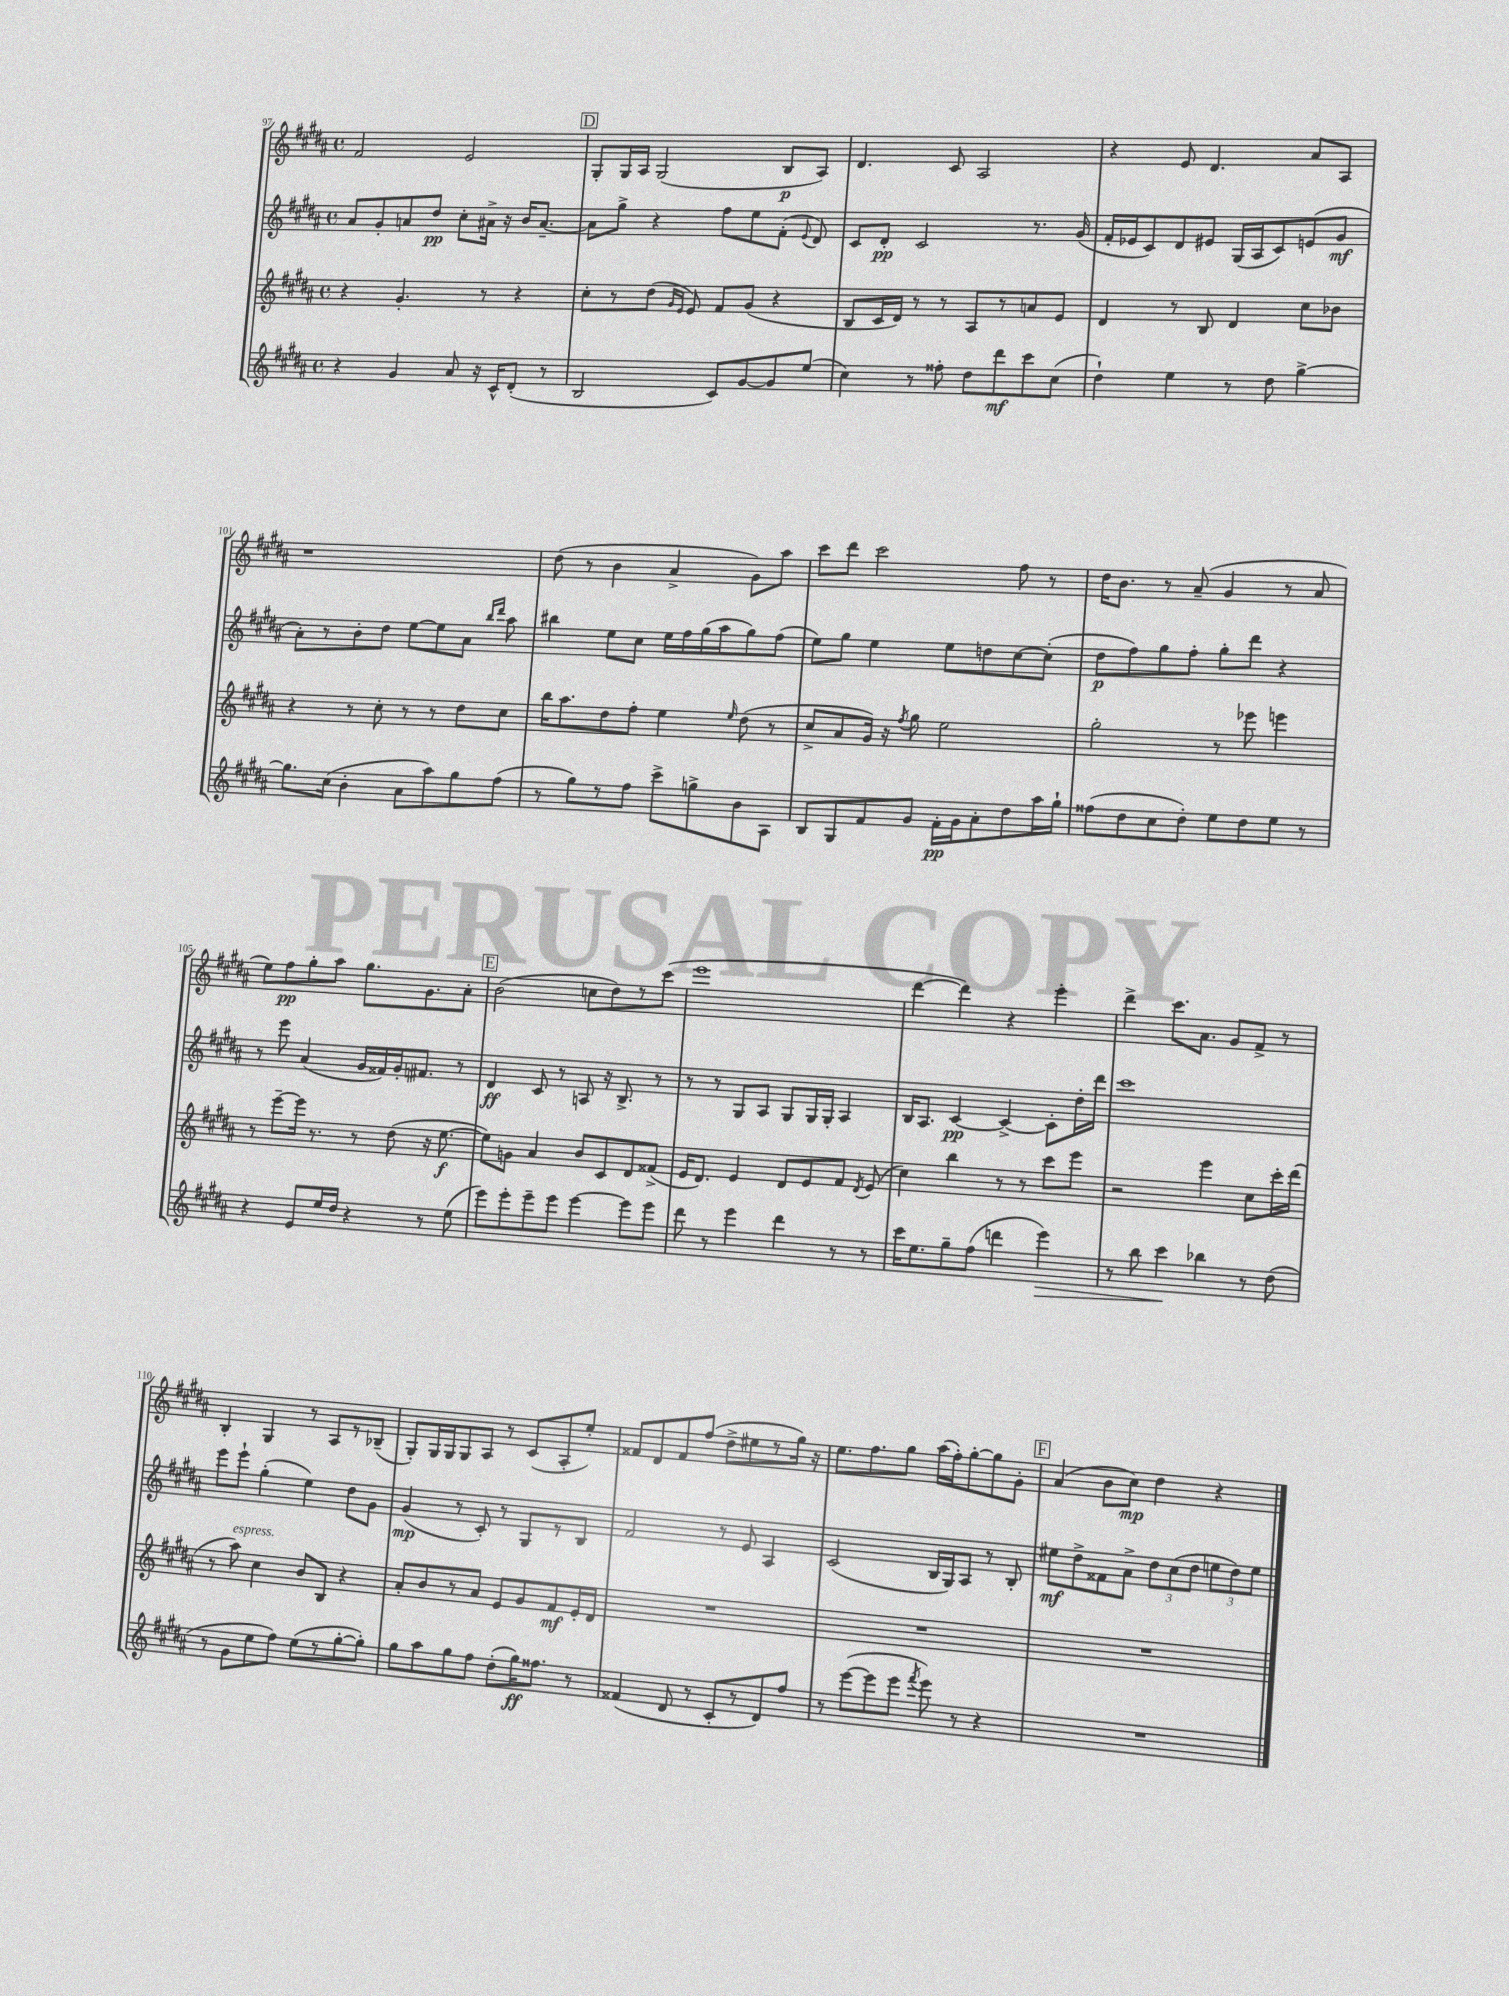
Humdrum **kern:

**kern	**dynam	**kern	**dynam	**kern	**dynam	**kern	**dynam
*part4	*part4	*part3	*part3	*part2	*part2	*part1	*part1
*staff4	*staff4	*staff3	*staff3	*staff2	*staff2	*staff1	*staff1
*clefG2	*	*clefG2	*	*clefG2	*	*clefG2	*
*k[f#c#g#d#a#]	*	*k[f#c#g#d#a#]	*	*k[f#c#g#d#a#]	*	*k[f#c#g#d#a#]	*
*M4/4	*	*M4/4	*	*M4/4	*	*M4/4	*
*met(c)	*	*met(c)	*	*met(c)	*	*met(c)	*
=97	=97	=97	=97	=97	=97	=97	=97
4r	.	4r	.	8a#/L	.	2f#/	.
.	.	.	.	8g#'/	.	.	.
4g#/	.	4.g#'/	.	8an/	.	.	.
.	.	.	.	8dd#/J	pp	.	.
8a#/	.	.	.	8cc#'\L	.	2e/	.
16r	.	8r	.	16a#X^\Jk	.	.	.
16c#^^/KL	.	.	.	16r	.	.	.
(8d#'/J	.	4r	.	16b/KL	.	.	.
.	.	.	.	[8.a#~/J	.	.	.
8r	.	.	.	.	.	.	.
!!LO:REH:place=s1:t=D
=98	=98	=98	=98	=98	=98	=98	=98
2B/	.	8cc#'\L	.	8a#\L]	.	8G#'/L	.
.	.	8r	.	8gg#^\J	.	16G#/L	.
.	.	.	.	.	.	16A#/JJ	.
.	.	(8dd#\J	.	4r	.	(2G#/	.
.	.	16qqg#/LL	.	.	.	.	.
.	.	16qqe/JJ	.	.	.	.	.
.	.	8e/)	.	.	.	.	.
8c#/L)	.	8f#/L	.	8ff#\L	.	.	.
[8g#/	.	(8g#/J	.	8ee\	.	.	.
8g#/]	.	4r	.	(8f#'\J	.	8B/L	p
.	.	.	.	8qqe/	.	.	.
(8ee/J	.	.	.	8d#/)	.	8A#/J)	.
=99	=99	=99	=99	=99	=99	=99	=99
4cc#\)	.	8B/L	.	8c#/L	.	4.d#/	.
.	.	16c#/L	.	8d#'/J	pp	.	.
.	.	16d#/JJ)	.	.	.	.	.
8r	.	8r	.	2c#/	.	.	.
8ff##X'\	.	8r	.	.	.	8c#/	.
8dd#\L	.	8A#/L	.	.	.	2A#/	.
8ddd#\	mf	8r	.	.	.	.	.
8ccc#\	.	8an/	.	8.r	.	.	.
(8cc#\J	.	8e/J	.	.	.	.	.
.	.	.	.	(16g#/	.	.	.
=100	=100	=100	=100	=100	=100	=100	=100
4dd#`\)	.	4d#/	.	16f#'/LL	.	4r	.
.	.	.	.	16e-X/J	.	.	.
.	.	.	.	8c#/)	.	.	.
4ee\	.	8r	.	8d#/	.	8e/	.
.	.	8B/	.	8e#X/J	.	4.d#/	.
8r	.	4d#/	.	(16G#/LL	.	.	.
.	.	.	.	16A#/J	.	.	.
8dd#\	.	.	.	8c#/)	.	.	.
[4gg#^\	.	8cc#\L	.	(8en/	.	8a#/L	.
.	.	8b-X\J	.	8g#/J	mf	8A#/J	.
!!LO:LB:g=z
=101	=101	=101	=101	=101	=101	=101	=101
8.gg#\L]	.	4r	.	8a#'\L)	.	1r	.
.	.	.	.	8r	.	.	.
(16cc#\Jk	.	.	.	.	.	.	.
4b'\	.	8r	.	8b'\	.	.	.
.	.	8cc#'\	.	8dd#\J	.	.	.
8a#\L	.	8r	.	[8ee\L	.	.	.
8aa#\)	.	8r	.	8ee\]	.	.	.
8gg#\	.	8dd#\L	.	8a#\J	.	.	.
.	.	.	.	16qqbb/LL	.	.	.
.	.	.	.	16qqddd#/JJ	.	.	.
(8ff#\J	.	8cc#\J	.	8aa#\	.	.	.
=102	=102	=102	=102	=102	=102	=102	=102
8r	.	16bb\KL	.	4bb#X\	.	(8dd#\	.
.	.	8.aa#\	.	.	.	.	.
8gg#\L)	.	.	.	.	.	8r	.
8r	.	8dd#\	.	8ee\L	.	4b\	.
8ff#\J	.	8ff#'\J	.	8cc#\J	.	.	.
8ccc#^\L	.	4ee\	.	16ee\LL	.	4a#^/	.
.	.	.	.	16ff#\	.	.	.
8ggn^\	.	.	.	(16gg#\	.	.	.
.	.	.	.	16aa#\J	.	.	.
.	.	16qqee/	.	.	.	.	.
8b\	.	(8dd#\	.	8gg#\)	.	8g#\L)	.
8A#\J	.	8r	.	(8ff#\J	.	8aa#\J	.
=103	=103	=103	=103	=103	=103	=103	=103
8B/L	.	8cc#^/L	.	8ee\L)	.	8ccc#\L	.
8G#/	.	8a#/	.	8gg#\J	.	8ddd#\J	.
8f#/	.	16g#/Jk)	.	4ee\	.	2ccc#\	.
.	.	16r	.	.	.	.	.
.	.	8qff#/	.	.	.	.	.
8g#/J	.	8gg#\	.	.	.	.	.
16f#'\LL	pp	2ee\	.	8ee\L	.	.	.
16g#\J	.	.	.	.	.	.	.
8a#'\	.	.	.	8ddn\	.	.	.
8dd#\	.	.	.	[8cc#\	.	8ff#\	.
16aa#\L	.	.	.	(8cc#'\J]	.	8r	.
16gg#`\JJ	.	.	.	.	.	.	.
=104	=104	=104	=104	=104	=104	=104	=104
(8ff##X\L	.	2gg#'\	.	8dd#\L	p	16dd#\KL	.
.	.	.	.	.	.	8.b\J	.
8dd#\	.	.	.	8ff#\)	.	.	.
8cc#\	.	.	.	8gg#\	.	8r	.
8dd#'\J)	.	.	.	8ff#'\J	.	(8a#~/	.
8ee\L	.	8r	.	8gg#'\L	.	4g#/	.
8dd#\	.	8eee-X\	.	8ddd#\J	.	.	.
8ee\J	.	4eeen\	.	4r	.	8r	.
8r	.	.	.	.	.	8a#/	.
!!LO:LB:g=z
=105	=105	=105	=105	=105	=105	=105	=105
4r	.	8r	.	8r	.	8ee\L)	.
.	.	[8eee~\L	.	8eee\	.	8ff#\	pp
8e/L	.	16eee\Jk]	.	(4a#/	.	8gg#'\	.
.	.	8.r	.	.	.	.	.
16ee/L	.	.	.	.	.	8aa#\J	.
16dd#/JJ	.	.	.	.	.	.	.
4r	.	8r	.	16g#/LL	.	8.gg#\L	.
.	.	.	.	16f##X/)	.	.	.
.	.	(8dd#\	.	16g#'/J	.	.	.
.	.	.	.	8.f#X/J	.	8.g#\	.
8r	.	16r	.	.	.	.	.
.	.	[8.ee\	f	.	.	.	.
(8ee\	.	.	.	8r	.	8a#'\J	.
!!LO:REH:place=s1:t=E
=106	=106	=106	=106	=106	=106	=106	=106
8eee\L)	.	8ee\L])	.	4d#/	ff	(2b\	.
8eee'\	.	8gn\J	.	.	.	.	.
8eee~\	.	4a#/	.	8c#/	.	.	.
8eee\J	.	.	.	8r	.	.	.
[4eee\	.	8b/L	.	8An/	.	8ccn\L	.
.	.	8c#/	.	16r	.	8dd#\)	.
.	.	.	.	8.B^/	.	.	.
8eee\L]	.	8d#/	.	.	.	8r	.
8eee\J	.	(8f##X^/J	.	8r	.	(8ccc#\J	.
=107	=107	=107	=107	=107	=107	=107	=107
8ddd#\	.	16e/KL	.	8r	.	1eee	.
.	.	8.d#/J)	.	.	.	.	.
8r	.	.	.	8r	.	.	.
4eee\	.	4e/	.	8G#/L	.	.	.
.	.	.	.	8A#/J	.	.	.
4ddd#\	.	8d#/L	.	8G#/L	.	.	.
.	.	8e/	.	16G#/L	.	.	.
.	.	.	.	16G#'/JJ	.	.	.
8r	.	8f#/J	.	4A#/	.	.	.
.	.	8qd#/	.	.	.	.	.
8r	.	(8e/	.	.	.	.	.
=108	=108	=108	=108	=108	=108	=108	=108
16ccc#\KL	.	4cc#\)	.	16B/KL	.	[4ddd#\	.
8.ee\	.	.	.	8.A#/J	.	.	.
8gg#~\	.	4bb\	.	[4c#/	pp	4ddd#\])	.
(8ff#\J	.	.	.	.	.	.	.
4dddn\	.	8r	.	4c#^/_	.	4r	.
.	.	8r	.	.	.	.	.
!	!LO:HP:b	!	!	!	!	!	!
4eee\)	>	8ccc#\L	.	8c#'\L]	.	4eee'\	.
.	.	8eee\J	.	16dd#'\L	.	.	.
.	.	.	.	16ddd#\JJ	.	.	.
=109	=109	=109	=109	=109	=109	=109	=109
8r	.	2r	.	1ccc#	.	4ddd#^\	.
8bb\	.	.	.	.	.	.	.
4ccc#\	.	.	.	.	.	8.ccc#\L	.
.	.	.	.	.	.	8.a#\J	.
4bb-X\	]	4eee\	.	.	.	.	.
.	.	.	.	.	.	8g#/L	.
8r	.	8cc#\L	.	.	.	8f#^/J	.
(8dd#\	.	16ccc#'\L	.	.	.	8r	.
.	.	(16ddd#\JJ	.	.	.	.	.
!!LO:LB:g=z
=110	=110	=110	=110	=110	=110	=110	=110
8r	.	8r	.	8eee\L	.	4B'/	.
!	!	!LO:TX:a:i:t=espress.	!	!	!	!	!
8g#\L	.	8aa#\)	.	8eee`\J	.	.	.
8ee\	.	4cc#\	.	(4gg#'\	.	4G#/	.
8ff#\J)	.	.	.	.	.	.	.
(8ee\L	.	8b/L	.	4ee\)	.	8r	.
8r	.	8B/J	.	.	.	8A#/L	.
[8gg#'\	.	4r	.	8dd#\L	.	8r	.
8gg#'\J])	.	.	.	8g#\J	.	(8B-X~/J	.
=111	=111	=111	=111	=111	=111	=111	=111
8gg#\L	.	8a#'/L	.	(4g#/	mp	8G#'/L)	.
8aa#\	.	8b/	.	.	.	16G#/L	.
.	.	.	.	.	.	16G#/J	.
8gg#\	.	8r	.	8r	.	8G#/	.
8ff#\J	.	8a#/J	.	8c#'/)	.	8A#/J	.
(8dd#'\L	.	8e/L	.	8r	.	8r	.
16gg#\K)	ff	8g#/	.	8G#/L	.	(8c#/L	.
8.ff##X\J	.	.	.	.	.	.	.
.	.	8f#/	mf	8r	.	8A#'/	.
8r	.	16e'/L	.	8B/J	.	8ee'/J)	.
.	.	16d#/JJ	.	.	.	.	.
=112	=112	=112	=112	=112	=112	=112	=112
(4f##X/	.	1r	.	2f#/	.	8f##X/L	.
.	.	.	.	.	.	8d#/	.
8d#/	.	.	.	.	.	8f##/	.
8r	.	.	.	.	.	(8ff#/J	.
8c#'/L	.	.	.	8r	.	8dd#^\L	.
8r	.	.	.	8e/	.	8ee#X\	.
8d#/)	.	.	.	4A#/	.	8r	.
8ff#/J	.	.	.	.	.	16gg#\Jk)	.
.	.	.	.	.	.	16r	.
=113	=113	=113	=113	=113	=113	=113	=113
8r	.	1r	.	(2c#/	.	8.ee\L	.
([8eee\L	.	.	.	.	.	.	.
.	.	.	.	.	.	8.ff#\	.
8eee\]	.	.	.	.	.	.	.
8eee\J	.	.	.	.	.	8gg#\J	.
8qfff#/	.	.	.	.	.	.	.
8eee\)	.	.	.	16B/LL	.	(16aa#\LL	.
.	.	.	.	16G#/J)	.	16ff#'\J)	.
8r	.	.	.	8A#/J	.	[8gg#'\	.
4r	.	.	.	8r	.	8gg#\]	.
.	.	.	.	8B'/	.	8g#'\J	.
!!LO:REH:place=s1:t=F
=114	=114	=114	=114	=114	=114	=114	=114
1r	.	1r	.	8ee#X\L	mf	(4a#/	.
.	.	.	.	8dd#^\	.	.	.
.	.	.	.	8f##X\	.	8b\L	.
.	.	.	.	8a#^\J	.	8cc#\J)	mp
.	.	.	.	12dd#\L	.	4dd#\	.
.	.	.	.	(12cc#\	.	.	.
.	.	.	.	12dd#\J	.	.	.
.	.	.	.	12een\L	.	4r	.
.	.	.	.	12dd#\)	.	.	.
.	.	.	.	12ee\J	.	.	.
==	==	==	==	==	==	==	==
*-	*-	*-	*-	*-	*-	*-	*-
